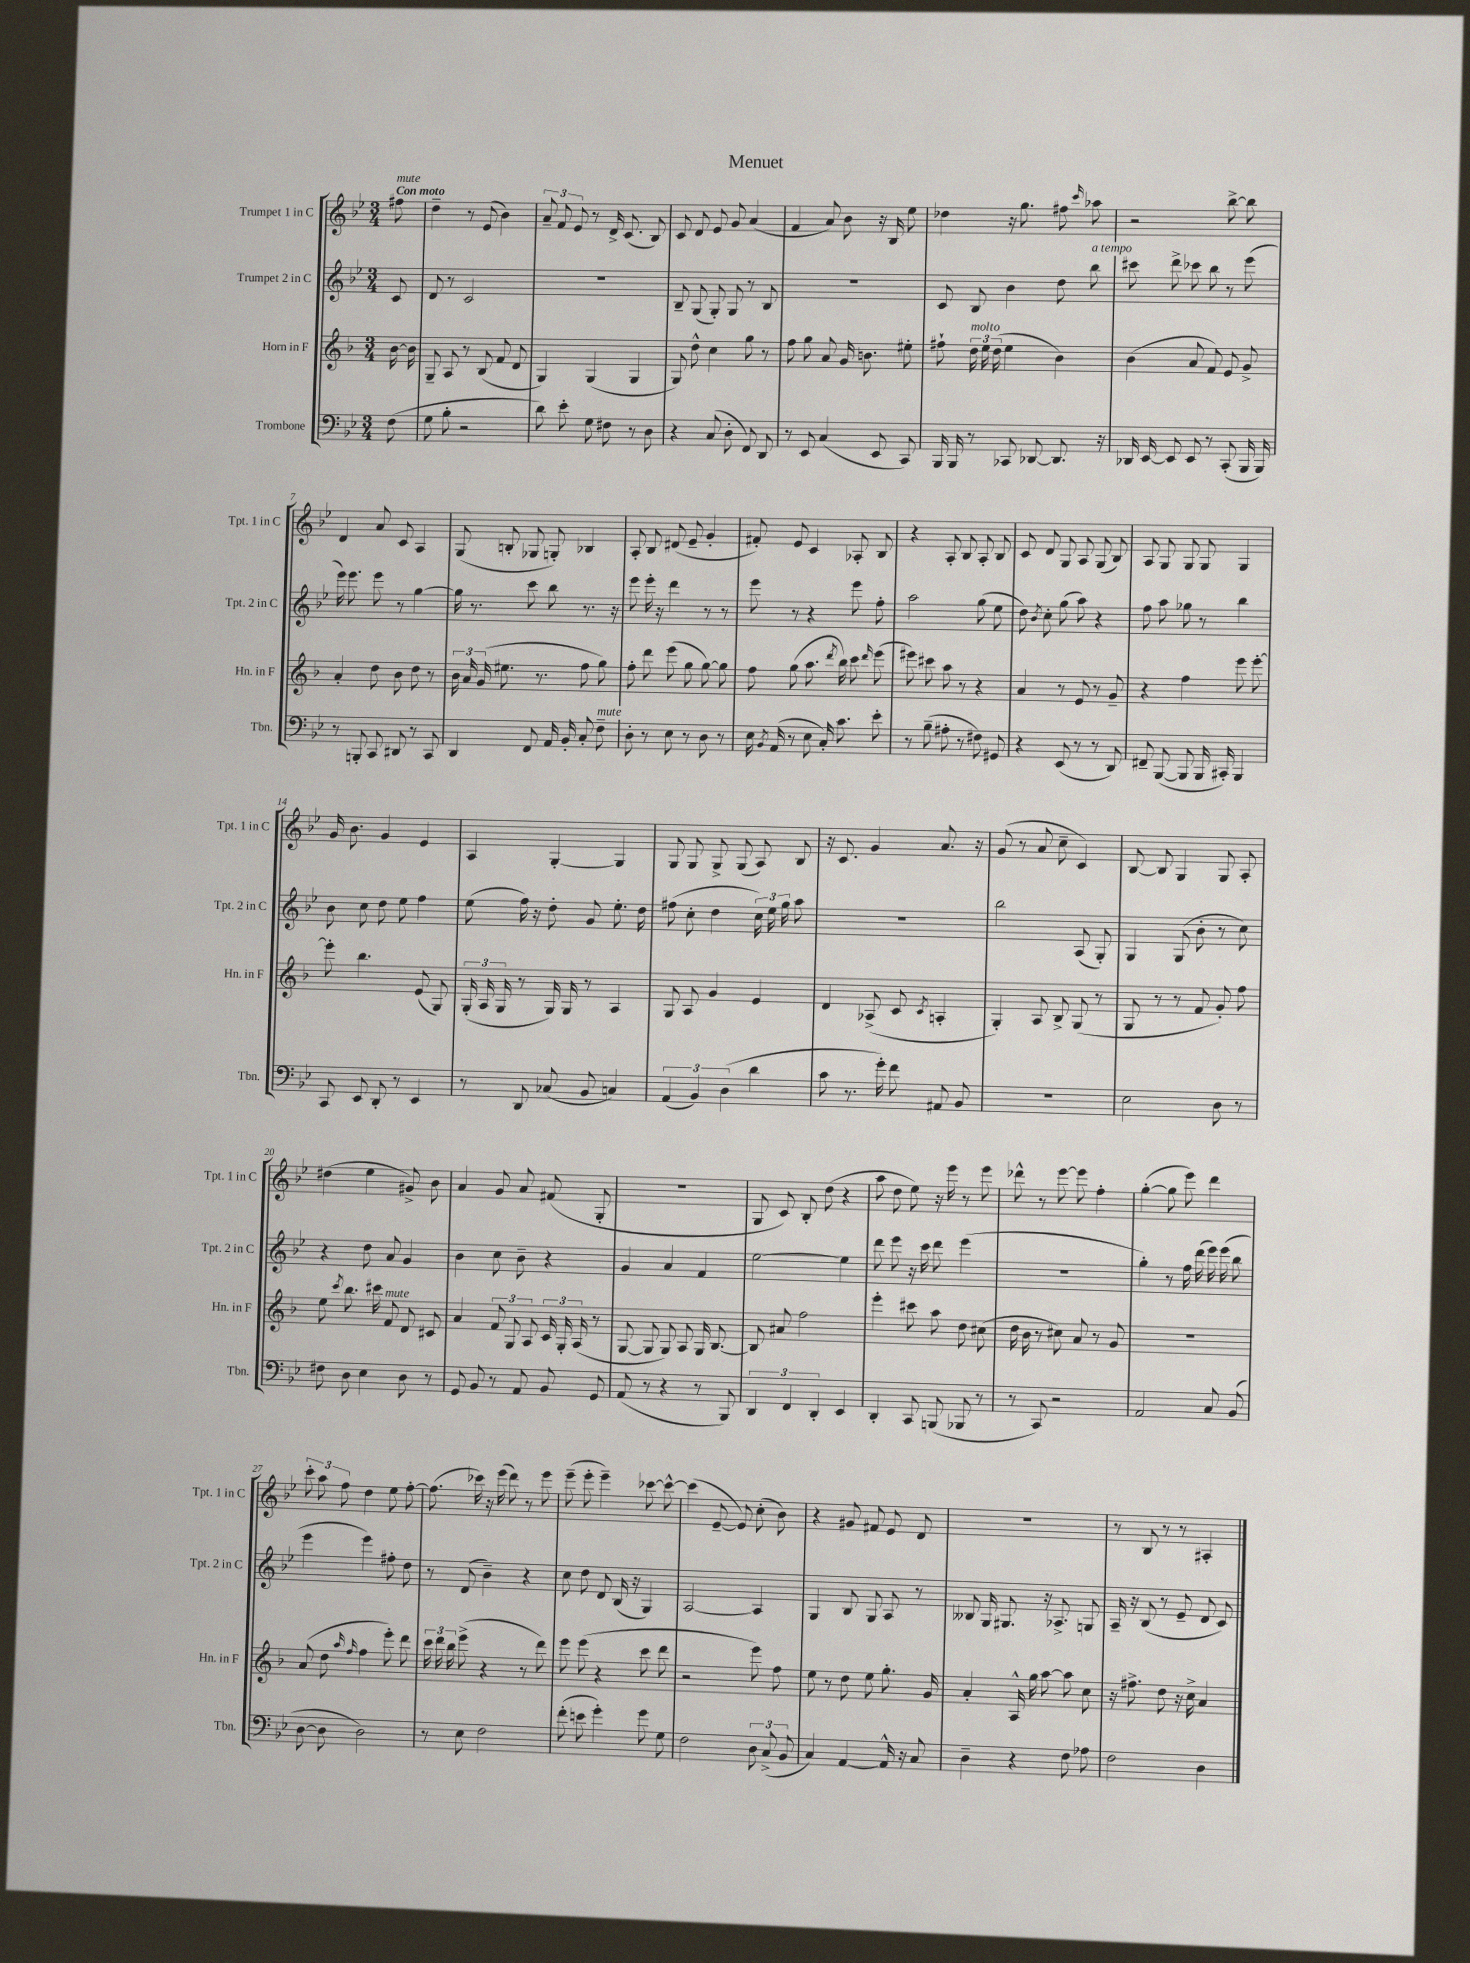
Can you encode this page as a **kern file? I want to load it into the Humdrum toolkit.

**kern	**kern	**kern	**kern
*staff4	*staff3	*staff2	*staff1
*clefF4	*clefG2	*clefG2	*clefG2
*k[b-e-]	*k[b-]	*k[b-e-]	*k[b-e-]
*M3/4	*M3/4	*M3/4	*M3/4
(8F\	[16b-\	8c/	8ff#\
.	16b-\]	.	.
=	=	=	=
8G\	8G~/	8d/	4dd~\
8B-'\	8A/	8r	.
2r	8r	2c/	8r
.	(8B-/	.	(8e-/
.	8f/	.	4b-\)
.	8d/	.	.
=	=	=	=
8d\)	4G/)	2.r	12a~/
.	.	.	12f/
8e-'\	.	.	.
.	.	.	12e-/
8G\	(4G/	.	8r
8F#\	.	.	16d^/
.	.	.	(8.c/
8r	4G/	.	.
8D\	.	.	8B-/)
=	=	=	=
4r	8G/)	8B-~/	8c/
.	8dd^^\	(8G/	8d/
(8C/	4cc\	8G'/)	8e-/
8D'\	.	8G/	8g/
8FF/)	8gg\	8r	(4a/
8DD/	8r	8B-/	.
=	=	=	=
8r	8ff\	2.r	4f/
8EE-/	8gg\	.	.
(4C/	8a/	.	8a/)
.	16g/	.	8b-\
.	8.b\	.	.
8EE-/	.	.	16r
.	.	.	16B-/
8CC/)	8ee#'\	.	8ee-\
=	=	=	=
16BBB-/	8ff#`\	8c/	4dd-\
16BBB-/	.	.	.
8r	24dd\	8B-/	.
.	24ee\	.	.
.	(24dd\	.	.
8CC-/	4ee\	4b-\	16r
.	.	.	8.gg\
[8DD-/	.	.	.
8.DD-/]	4b-\)	8dd\	8ff#\
.	.	.	16qqccc/
.	.	8bb-\	8aa-\
16r	.	.	.
=	=	=	=
16DD-/	(4b-\	8ccc#\	2r
[16EE-/	.	.	.
8EE-/]	.	8ddd^\	.
8EE-/	8a/	8ccc-\	.
8r	8f/)	8bb-\	.
(8CC'/	8e/	8r	[8bb-^\
16BBB-/	8g^/	(8eee-\	8bb-\]
16BBB-/)	.	.	.
=	=	=	=
8r	4a'/	16eee-\)	4d/
.	.	8.eee-\	.
8BBB'/	.	.	.
8CC/	8dd\	8eee-\	8a/
8DD#/	8b-\	8r	8c/
8r	8dd\	[4gg\	4A/
8CC/	8r	.	.
=	=	=	=
4DD/	24b-\	16gg\]	(8G/
.	24a/	.	.
.	.	8.r	.
.	(24g/	.	.
.	8.ee#\	.	8B'/
8FF/	.	8ccc\	8G-/
.	8.r	.	.
16AA/	.	8bb-\	8G'/)
16BB-'/	.	.	.
8C'/	8ff\	8.r	4B-/
8F~\	8gg\)	.	.
.	.	16r	.
=	=	=	=
8D'\	8ff'\	8eee-\	8A'/
8r	8ddd\	16eee-'\	8B-/
.	.	16r	.
8E-\	(8eee\	4ddd\	(8d#/
8r	8gg\	.	8e-~/
8D\	[8gg\)	8r	4g'/
8r	8gg\]	8r	.
=	=	=	=
16E-\	8ff\	8eee-\	8f#'/)
8qBB-/	.	.	.
(16AA/	.	.	.
8r	(8gg\	8r	8e-/
8E-\	8.aa\	4r	4c/
16C'/)	.	.	.
.	8qddd/	.	.
8.c\	16bb-\)	.	.
.	8ccc\	8eee-\	8A-'/
.	16qqddd/	.	.
8e-'\	(8eee\	8ff'\	8B-/
=	=	=	=
8r	8eee#\)	2aa\	4r
(8B-~\	8ccc#\	.	.
8A#'\	8aa\	.	8A'/
8r	8r	.	8B-/
8F#\)	4r	(8gg\	8A'/
8GG#/	.	8ee-\	8B-/
=	=	=	=
4r	4a/	8dd\)	8c/
.	.	8qb-/	.
.	.	8cc'\	8d/
(8EE-/	8r	(8gg\	8G/
8r	8e/	8aa\)	8A/
8r	8r	4r	(8G/
8DD/)	8g~/	.	8B-/)
=	=	=	=
8FF#~/	4r	8ff\	8A/
([8BBB-/	.	8aa\	8G/
8BBB-/]	4ff\	8gg-\	8G/
16BBB-/	.	8r	8G/
16CC#'/)	.	.	.
4BBB-/	8eee\	4bb-\	4G/
.	[8eee'\	.	.
=	=	=	=
8CC/	8eee'\]	8b-\	16g/
.	.	.	8.b-\
8EE-/	4.bb-\	8cc\	.
8DD'/	.	8dd\	4g/
8r	.	8ee-\	.
4EE-/	(8e/	4ff\	4e-/
.	8G/)	.	.
=	=	=	=
8r	(24G'/	(8ee-\	4A/
.	24A/	.	.
.	24G/	.	.
8DD/	8r	16ff\)	.
.	.	16r	.
(8C-/	16G/)	8dd'\	[4G'/
.	16G/	.	.
8BB-/	8r	8g/	.
4C/)	4A/	8.ee-'\	4G/]
.	.	16dd\	.
=	=	=	=
(6AA/	8G/	(8ff#\	8G/
.	8A/	8cc'\	8G/
6BB-/)	.	.	.
.	4g/	4dd\	8G^/
(6D\	.	.	.
.	.	.	(8G/
4d\	4e/	24cc\)	8A/)
.	.	24ee-\	.
.	.	24gg\	.
.	.	8aa\	8B-/
=	=	=	=
8c\	4d/	2.r	16r
.	.	.	8.c/
8.r	.	.	.
.	(8A-^/	.	4g/
16g'\)	.	.	.
8f\	8c/	.	.
.	8qc/	.	.
8AA#/	4A'/	.	8.a/
8BB-/	.	.	.
.	.	.	16r
=	=	=	=
2.r	4G'/)	2bb-\	(8g/
.	.	.	8r
.	8A/	.	8a/
.	8B-^/	.	8cc~\
.	(8G/	(8A/	4c/)
.	8r	8G'/)	.
=	=	=	=
2E-\	8G/	4G/	[8B-/
.	8r	.	8B-/]
.	8r	(8G/	4G/
.	8f/	8b-'\	.
8D\	8g'/)	8r	8G/
8r	8ff\	8cc\)	8A'/
=	=	=	=
8F#\	8ee\	4r	(4dd#\
.	8qccc/	.	.
8D\	8.bb-\	.	.
4E-\	.	8dd\	4ee-\
.	16ccc#\	.	.
.	8f/	8a/	.
8D\	8d/	4g/	8g#^/)
8r	8c#/	.	8b-\
=	=	=	=
8GG/	4a/	4b-\	4a/
8BB-/	.	.	.
8r	12f/	8cc\	8g/
.	12G/	.	.
8AA/	.	8b-~\	8a/
.	12A/	.	.
8BB-/	24c/	4r	(8f#/
.	24G'/	.	.
.	(24A/	.	.
8GG/	8r	.	8G'/
=	=	=	=
(8AA/	[8G/	4g/	2.r
8r	8G/]	.	.
4r	8G/)	4a/	.
.	8A/	.	.
8r	16G/	4f/	.
.	[8.B-/	.	.
8BBB-/)	.	.	.
=	=	=	=
6DD/	8B-/]	[2ee-\	8G/
.	8a#/	.	8c/)
6FF/	.	.	.
.	2ff\	.	8B-'/
6DD'/	.	.	.
.	.	.	(8dd\
4EE-/	.	4ee-\]	4r
=	=	=	=
4DD'/	4eee'\	8ddd\	8aa\
.	.	8eee-\	8dd\
8CC/	8ccc#\	16r	8ee-\)
.	.	16ccc\	.
(8BBB/	8aa\	8ddd\	16r
.	.	.	16eee-\
8BBB-/	8dd\	(4eee-\	8r
8r	(8cc#\	.	8eee-\
=	=	=	=
8r	16dd\	2.r	8ddd-^^\
.	16b-\	.	.
8CC/)	8r	.	8r
2r	8cc#\)	.	[8eee-\
.	8a/	.	8eee-\]
.	8r	.	4ff'\
.	8g/	.	.
=	=	=	=
2AA/	2.r	4gg'\)	([4gg'\
.	.	8r	8gg\]
.	.	16ff\	8eee-\)
.	.	(16ddd\	.
8C/	.	16eee-\)	4ddd\
.	.	(16eee-\	.
(8BB-/	.	8bb-\	.
=	=	=	=
[8D\	(8a/	4eee-\	12ccc'\
.	.	.	12aa\
8D\]	8dd\	.	.
.	.	.	12ff\
.	16qqaa/	.	.
.	16qqff/	.	.
2D\)	4ff\	4eee-\)	4dd\
.	8eee'\)	8ff#'\	8ee-\
.	8ddd\	8dd\	[8ff'\
=	=	=	=
8r	24ccc\	8r	(8.ff\]
.	24ddd\	.	.
.	24bb-\	.	.
8E-\	(8eee^\	(8d/	.
.	.	.	16ccc-\)
2F\	4r	4b-~\)	16r
.	.	.	(16eee-\
.	.	.	8ddd\)
.	8r	4r	8r
.	8ddd\)	.	8eee-\
=	=	=	=
(8f'\	8eee\	8cc\	(8eee-~\
8e\	(8eee\	8dd\	8eee-'\
4g'\)	4r	8d/	4eee-~\)
.	.	(16B-/	.
.	.	16r	.
8g\	8ccc\	4G/)	[8ccc-\
8G\	8ddd\	.	8ccc-^^\_
=	=	=	=
2F\	2r	[2A/	(4ccc-\]
.	.	.	[8e-~/
.	.	.	8e-/])
12D\	8eee\)	4A/]	(8cc'\
(12C^/	.	.	.
.	8ff\	.	8b-\)
12BB-/	.	.	.
=	=	=	=
4C/)	8ee\	4G/	4r
.	8r	.	.
[4AA/	8dd\	8B-/	8g#/
.	8ee\	8G/	8f#/
16AA^^/]	8.gg'\	8A/	8e-/
16r	.	.	.
8C/	.	8r	8d/
.	16g/	.	.
=	=	=	=
4D~\	4a'/	8B--/	2.r
.	.	16G/	.
.	.	8.G#/	.
4r	16A^^/	.	.
.	16gg\	.	.
.	[8aa\	16r	.
.	.	8.A-^/	.
8F\	8aa\]	.	.
8A-\	8cc\	8G/	.
=	=	=	=
2F\	16r	16A~/	8r
.	8.ff#^\	16r	.
.	.	(8B-/	8B-/
.	8dd\	8r	8r
.	16r	8e-~/	8r
.	16cc^\	.	.
4D\	4a/	8d/	4A#'/
.	.	8c/)	.
==	==	==	==
*-	*-	*-	*-
